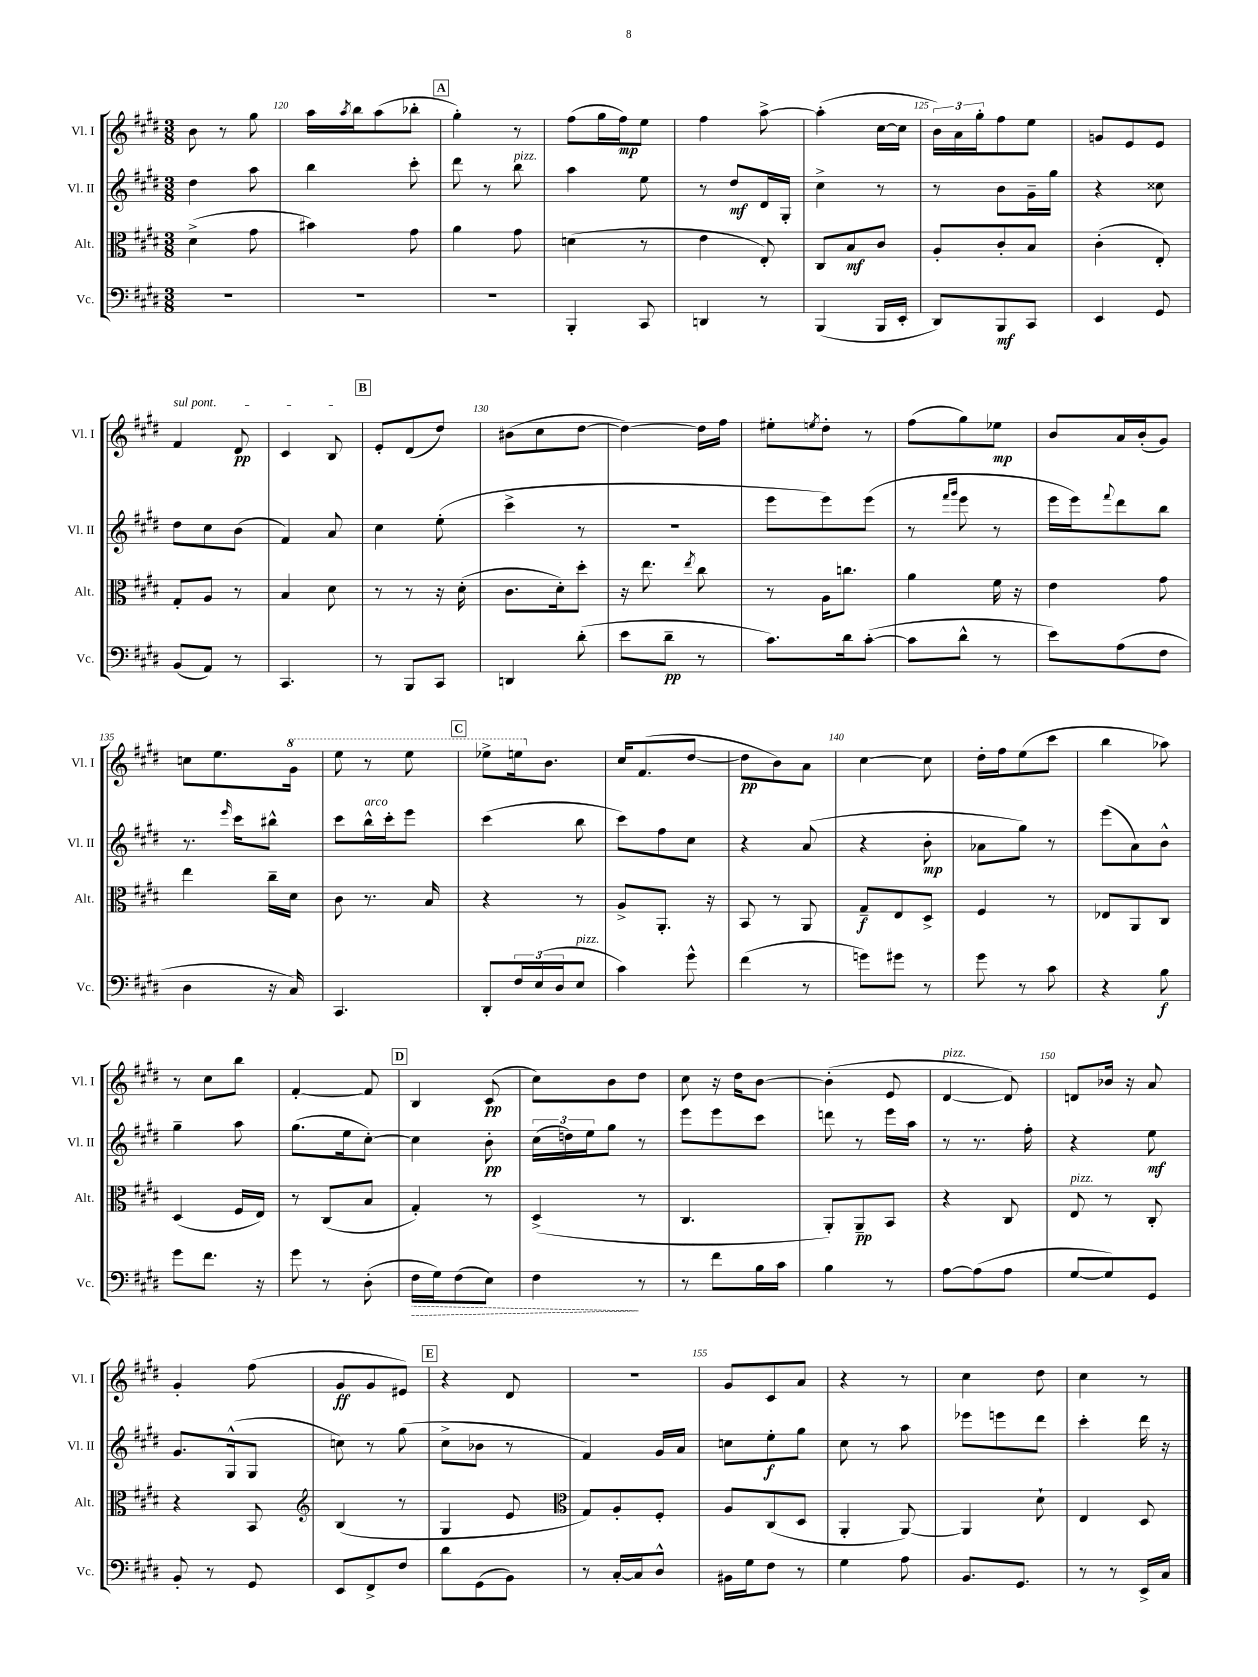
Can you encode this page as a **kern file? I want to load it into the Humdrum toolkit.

**kern	**dynam	**kern	**dynam	**kern	**dynam	**kern	**dynam
*part4	*part4	*part3	*part3	*part2	*part2	*part1	*part1
*staff4	*staff4	*staff3	*staff3	*staff2	*staff2	*staff1	*staff1
*I"Vc.	*	*I"Alt.	*	*I"Vl. II	*	*I"Vl. I	*
*I'Vc.	*	*I'Alt.	*	*I'Vl. II	*	*I'Vl. I	*
*clefF4	*	*clefC3	*	*clefG2	*	*clefG2	*
*k[f#c#g#d#]	*	*k[f#c#g#d#]	*	*k[f#c#g#d#]	*	*k[f#c#g#d#]	*
*M3/8	*	*M3/8	*	*M3/8	*	*M3/8	*
=119	=119	=119	=119	=119	=119	=119	=119
4.r	.	(4d#^\	.	4dd#\	.	8b\	.
.	.	.	.	.	.	8r	.
.	.	8g#\	.	8aa\	.	8gg#\	.
=120	=120	=120	=120	=120	=120	=120	=120
4.r	.	4b#X\)	.	4bb\	.	16aa\LL	.
.	.	.	.	.	.	8qaa/	.
.	.	.	.	.	.	16bb\J	.
.	.	.	.	.	.	(8aa\	.
.	.	8g#\	.	8ccc#'\	.	8bb-X'\J	.
!!LO:REH:place=s1:t=A
=121	=121	=121	=121	=121	=121	=121	=121
4.r	.	4a\	.	8ddd#\	.	4gg#'\)	.
.	.	.	.	8r	.	.	.
!	!	!	!	!LO:TX:a:i:t=pizz.	!	!	!
.	.	8g#\	.	8bb\	.	8r	.
=122	=122	=122	=122	=122	=122	=122	=122
4BBB'/	.	(4dn\	.	4aa\	.	(8ff#\L	.
.	.	.	.	.	.	16gg#\L	.
.	.	.	.	.	.	16ff#\J)	mp
8CC#/	.	8r	.	8ee\	.	8ee\J	.
=123	=123	=123	=123	=123	=123	=123	=123
4DDn/	.	4e\	.	8r	.	4ff#\	.
.	.	.	.	8dd#/L	mf	.	.
8r	.	8E'/)	.	16d#/L	.	[8aa^\	.
.	.	.	.	16G#'/JJ	.	.	.
=124	=124	=124	=124	=124	=124	=124	=124
(4BBB/	.	8C#/L	.	4cc#^\	.	(4aa'\]	.
.	.	8B/	mf	.	.	.	.
16BBB/LL	.	8c#/J	.	8r	.	[16cc#\LL	.
16EE'/JJ	.	.	.	.	.	16cc#\JJ]	.
=125	=125	=125	=125	=125	=125	=125	=125
8DD#/L)	.	8A'/L	.	8r	.	24b\LL)	.
.	.	.	.	.	.	24a\	.
.	.	.	.	.	.	24gg#'\J	.
8BBB/	mf	8c#'/	.	8b\L	.	8ff#\	.
8CC#/J	.	8B/J	.	16g#~\L	.	8ee\J	.
.	.	.	.	16gg#\JJ	.	.	.
=126	=126	=126	=126	=126	=126	=126	=126
4EE/	.	(4c#'\	.	4r	.	8gn/L	.
.	.	.	.	.	.	8e/	.
8GG#/	.	8E'/)	.	8cc##X\	.	8e/J	.
!!LO:LB:g=z
=127	=127	=127	=127	=127	=127	=127	=127
!	!	!	!	!	!	!LO:TX:a:i:t=sul pont.	!
(8BB/L	.	8G#'/L	.	8dd#\L	.	4f#/	.
8AA/J)	.	8A/J	.	8cc#\	.	.	.
8r	.	8r	.	(8b\J	.	8d#/	pp
=128	=128	=128	=128	=128	=128	=128	=128
4.CC#/	.	4B/	.	4f#/)	.	4c#/	.
.	.	8d#\	.	8a/	.	8B/	.
!!LO:REH:place=s1:t=B
=129	=129	=129	=129	=129	=129	=129	=129
8r	.	8r	.	4cc#\	.	8e'/L	.
8BBB/L	.	8r	.	.	.	(8d#/	.
8CC#/J	.	16r	.	(8ee'\	.	8dd#/J)	.
.	.	(16d#'\	.	.	.	.	.
=130	=130	=130	=130	=130	=130	=130	=130
4DDn/	.	8.c#\L	.	4ccc#^\	.	(8b#X\L	.
.	.	.	.	.	.	8cc#\	.
.	.	16d#'\k)	.	.	.	.	.
(8d#'\	.	8dd#'\J	.	8r	.	[8dd#\J	.
=131	=131	=131	=131	=131	=131	=131	=131
8e\L	.	16r	.	4.r	.	4dd#\_)	.
.	.	8.ee\	.	.	.	.	.
8d#~\J	pp	.	.	.	.	.	.
.	.	8qee/	.	.	.	.	.
8r	.	8cc#\	.	.	.	16dd#\LL]	.
.	.	.	.	.	.	16ff#\JJ	.
=132	=132	=132	=132	=132	=132	=132	=132
8.c#\L)	.	8r	.	8eee\L	.	8ee#X'\L	.
.	.	.	.	.	.	8qeen/	.
.	.	16A\KL	.	8eee\)	.	8dd#'\J	.
16d#\k	.	8.ccn\J	.	.	.	.	.
([8c#'\J	.	.	.	(8eee\J	.	8r	.
=133	=133	=133	=133	=133	=133	=133	=133
8c#\L]	.	4a\	.	8r	.	(8ff#\L	.
.	.	.	.	16qqfff#/LL	.	.	.
.	.	.	.	16qqggg#/JJ	.	.	.
8d#^^\J	.	.	.	8eee\	.	8gg#\)	.
8r	.	16f#\	.	8r	.	8ee-X\J	mp
.	.	16r	.	.	.	.	.
=134	=134	=134	=134	=134	=134	=134	=134
8e\L)	.	4e\	.	16eee\LL	.	8b/L	.
.	.	.	.	16eee\J)	.	.	.
.	.	.	.	8qqfff#/	.	.	.
(8A\	.	.	.	8ddd#\	.	16a/L	.
.	.	.	.	.	.	(16b'/J	.
8F#\J	.	8g#\	.	8bb\J	.	8g#/J)	.
!!LO:LB:g=z
=135	=135	=135	=135	=135	=135	=135	=135
4D#\	.	4ee\	.	8.r	.	8ccn\L	.
.	.	.	.	.	.	8.ee\	.
.	.	.	.	16qqeee/	.	.	.
.	.	.	.	16ccc#\KL	.	.	.
16r	.	16cc#~\LL	.	8bb#X^^\J	.	.	.
*	*	*	*	*	*	*8va	*
16C#/)	.	16d#\JJ	.	.	.	16gg#\Jk	.
=136	=136	=136	=136	=136	=136	=136	=136
4.CC#/	.	8c#\	.	8ccc#\L	.	8eee\	.
!	!	!	!	!LO:TX:a:i:t=arco	!	!	!
.	.	8.r	.	16bb^^\L	.	8r	.
.	.	.	.	16ccc#'\J	.	.	.
.	.	.	.	8eee\J	.	8eee\	.
.	.	16B/	.	.	.	.	.
!!LO:REH:place=s1:t=C
=137	=137	=137	=137	=137	=137	=137	=137
8DD#'/L	.	4r	.	(4ccc#\	.	8eee-X^\L	.
24F#/L	.	.	.	.	.	16eeen\k	.
(24E/	.	.	.	.	.	.	.
*	*	*	*	*	*	*X8va	*
.	.	.	.	.	.	8.b\J	.
24D#/J	.	.	.	.	.	.	.
!LO:TX:a:i:t=pizz.	!	!	!	!	!	!	!
8E/J	.	8r	.	8bb\	.	.	.
=138	=138	=138	=138	=138	=138	=138	=138
4c#\)	.	8A^/L	.	8ccc#\L)	.	16cc#/KL	.
.	.	.	.	.	.	(8.f#/	.
.	.	8.AA'/J	.	8ff#\	.	.	.
8g#^^\	.	.	.	8cc#\J	.	[8dd#/J	.
.	.	16r	.	.	.	.	.
=139	=139	=139	=139	=139	=139	=139	=139
(4f#\	.	8BB/	.	4r	.	8dd#\L]	pp
.	.	8r	.	.	.	8b\)	.
8r	.	8AA/	.	(8a/	.	8a\J	.
=140	=140	=140	=140	=140	=140	=140	=140
8gn\L)	.	8G#~/L	f	4r	.	[4cc#\	.
8g#X\J	.	8E/	.	.	.	.	.
8r	.	8D#^/J	.	8b'\	mp	8cc#\]	.
=141	=141	=141	=141	=141	=141	=141	=141
8g#\	.	4F#/	.	8a-X\L	.	16dd#'\LL	.
.	.	.	.	.	.	16ff#\J	.
8r	.	.	.	8gg#\J)	.	(8ee\	.
8c#\	.	8r	.	8r	.	8ccc#\J	.
=142	=142	=142	=142	=142	=142	=142	=142
4r	.	8E-X/L	.	(8eee\L	.	4bb\	.
.	.	8AA/	.	8a\)	.	.	.
8B\	f	8C#/J	.	8b^^\J	.	8aa-X\)	.
!!LO:LB:g=z
=143	=143	=143	=143	=143	=143	=143	=143
8g#\L	.	(4D#/	.	4gg#~\	.	8r	.
8.f#\J	.	.	.	.	.	8cc#\L	.
.	.	16F#/LL	.	8aa\	.	8bb\J	.
16r	.	16E/JJ)	.	.	.	.	.
=144	=144	=144	=144	=144	=144	=144	=144
8g#\	.	8r	.	(8.gg#\L	.	[4f#'/	.
8r	.	(8C#/L	.	.	.	.	.
.	.	.	.	16ee\k	.	.	.
(8D#'\	.	8B/J	.	[8cc#'\J)	.	8f#/]	.
!!LO:REH:place=s1:t=D
=145	=145	=145	=145	=145	=145	=145	=145
!	!LO:HP:b	!	!	!	!	!	!
16F#\LL	>	4G#'/)	.	4cc#\]	.	4B/	.
16G#\J)	.	.	.	.	.	.	.
(8F#\	.	.	.	.	.	.	.
8E\J)	.	8r	.	8b'\	pp	(8c#/	pp
=146	=146	=146	=146	=146	=146	=146	=146
4F#\	.	(4D#^/	.	(24cc#\LL	.	8cc#\L)	.
.	.	.	.	24ddn\)	.	.	.
.	.	.	.	24ee\J	.	.	.
.	.	.	.	8gg#\J	.	8b\	.
8r	]	8r	.	8r	.	8dd#\J	.
=147	=147	=147	=147	=147	=147	=147	=147
8r	.	4.C#/	.	8eee\L	.	8cc#\	.
8f#\L	.	.	.	8eee\	.	16r	.
.	.	.	.	.	.	16dd#\KL	.
16B\L	.	.	.	8ccc#\J	.	[8b\J	.
16c#\JJ	.	.	.	.	.	.	.
=148	=148	=148	=148	=148	=148	=148	=148
4B\	.	8AA'/L)	.	8dddn\	.	(4b'\]	.
.	.	8AA~/	pp	8r	.	.	.
8r	.	8BB/J	.	16eee\LL	.	8e/	.
.	.	.	.	16aa\JJ	.	.	.
=149	=149	=149	=149	=149	=149	=149	=149
!	!	!	!	!	!	!LO:TX:a:i:t=pizz.	!
[8A\L	.	4r	.	8r	.	[4d#/	.
(8A\]	.	.	.	8.r	.	.	.
8A\J	.	8C#/	.	.	.	8d#/])	.
.	.	.	.	16ff#'\	.	.	.
=150	=150	=150	=150	=150	=150	=150	=150
!	!	!LO:TX:a:i:t=pizz.	!	!	!	!	!
[8G#/L	.	8E/	.	4r	.	8dn/L	.
8G#/])	.	8r	.	.	.	16b-X/Jk	.
.	.	.	.	.	.	16r	.
8GG#/J	.	8C#'/	.	8ee\	mf	8a/	.
!!LO:LB:g=z
=151	=151	=151	=151	=151	=151	=151	=151
8BB'/	.	4r	.	8.g#/L	.	4g#'/	.
8r	.	.	.	.	.	.	.
.	.	.	.	(16G#^^/k	.	.	.
8GG#/	.	8BB/	.	8G#/J	.	(8ff#\	.
=152	=152	=152	=152	=152	=152	=152	=152
*	*	*clefG2	*	*	*	*	*
8EE/L	.	(4B/	.	8ccn\)	.	8g#/L	ff
8FF#^/	.	.	.	8r	.	8g#/	.
8F#/J	.	8r	.	(8gg#\	.	8e#X/J)	.
!!LO:REH:place=s1:t=E
=153	=153	=153	=153	=153	=153	=153	=153
8d#\L	.	4G#/	.	8cc#^\L	.	4r	.
(8GG#\	.	.	.	8b-X\J	.	.	.
8BB\J)	.	8e/	.	8r	.	8d#/	.
=154	=154	=154	=154	=154	=154	=154	=154
*	*	*clefC3	*	*	*	*	*
8r	.	8G#/L)	.	4f#/)	.	4.r	.
[16C#'/LL	.	8A'/	.	.	.	.	.
16C#/J]	.	.	.	.	.	.	.
8D#^^/J	.	8F#'/J	.	16g#/LL	.	.	.
.	.	.	.	16a/JJ	.	.	.
=155	=155	=155	=155	=155	=155	=155	=155
16BB#X\LL	.	8A/L	.	8ccn\L	.	8g#/L	.
16G#\J	.	.	.	.	.	.	.
8F#\J	.	(8C#/	.	8ee'\	f	8c#/	.
8r	.	8D#/J	.	8gg#\J	.	8a/J	.
=156	=156	=156	=156	=156	=156	=156	=156
4G#\	.	4AA'/	.	8cc#\	.	4r	.
.	.	.	.	8r	.	.	.
8A\	.	[8AA/)	.	8aa\	.	8r	.
=157	=157	=157	=157	=157	=157	=157	=157
8.BB/L	.	4AA/]	.	8eee-X\L	.	4cc#\	.
.	.	.	.	8eeen\	.	.	.
8.GG#/J	.	.	.	.	.	.	.
.	.	8d#`\	.	8ddd#\J	.	8dd#\	.
=158	=158	=158	=158	=158	=158	=158	=158
8r	.	4E/	.	4ccc#'\	.	4cc#\	.
8r	.	.	.	.	.	.	.
16EE^/LL	.	8D#/	.	16ddd#\	.	8r	.
16C#/JJ	.	.	.	16r	.	.	.
==	==	==	==	==	==	==	==
*-	*-	*-	*-	*-	*-	*-	*-
